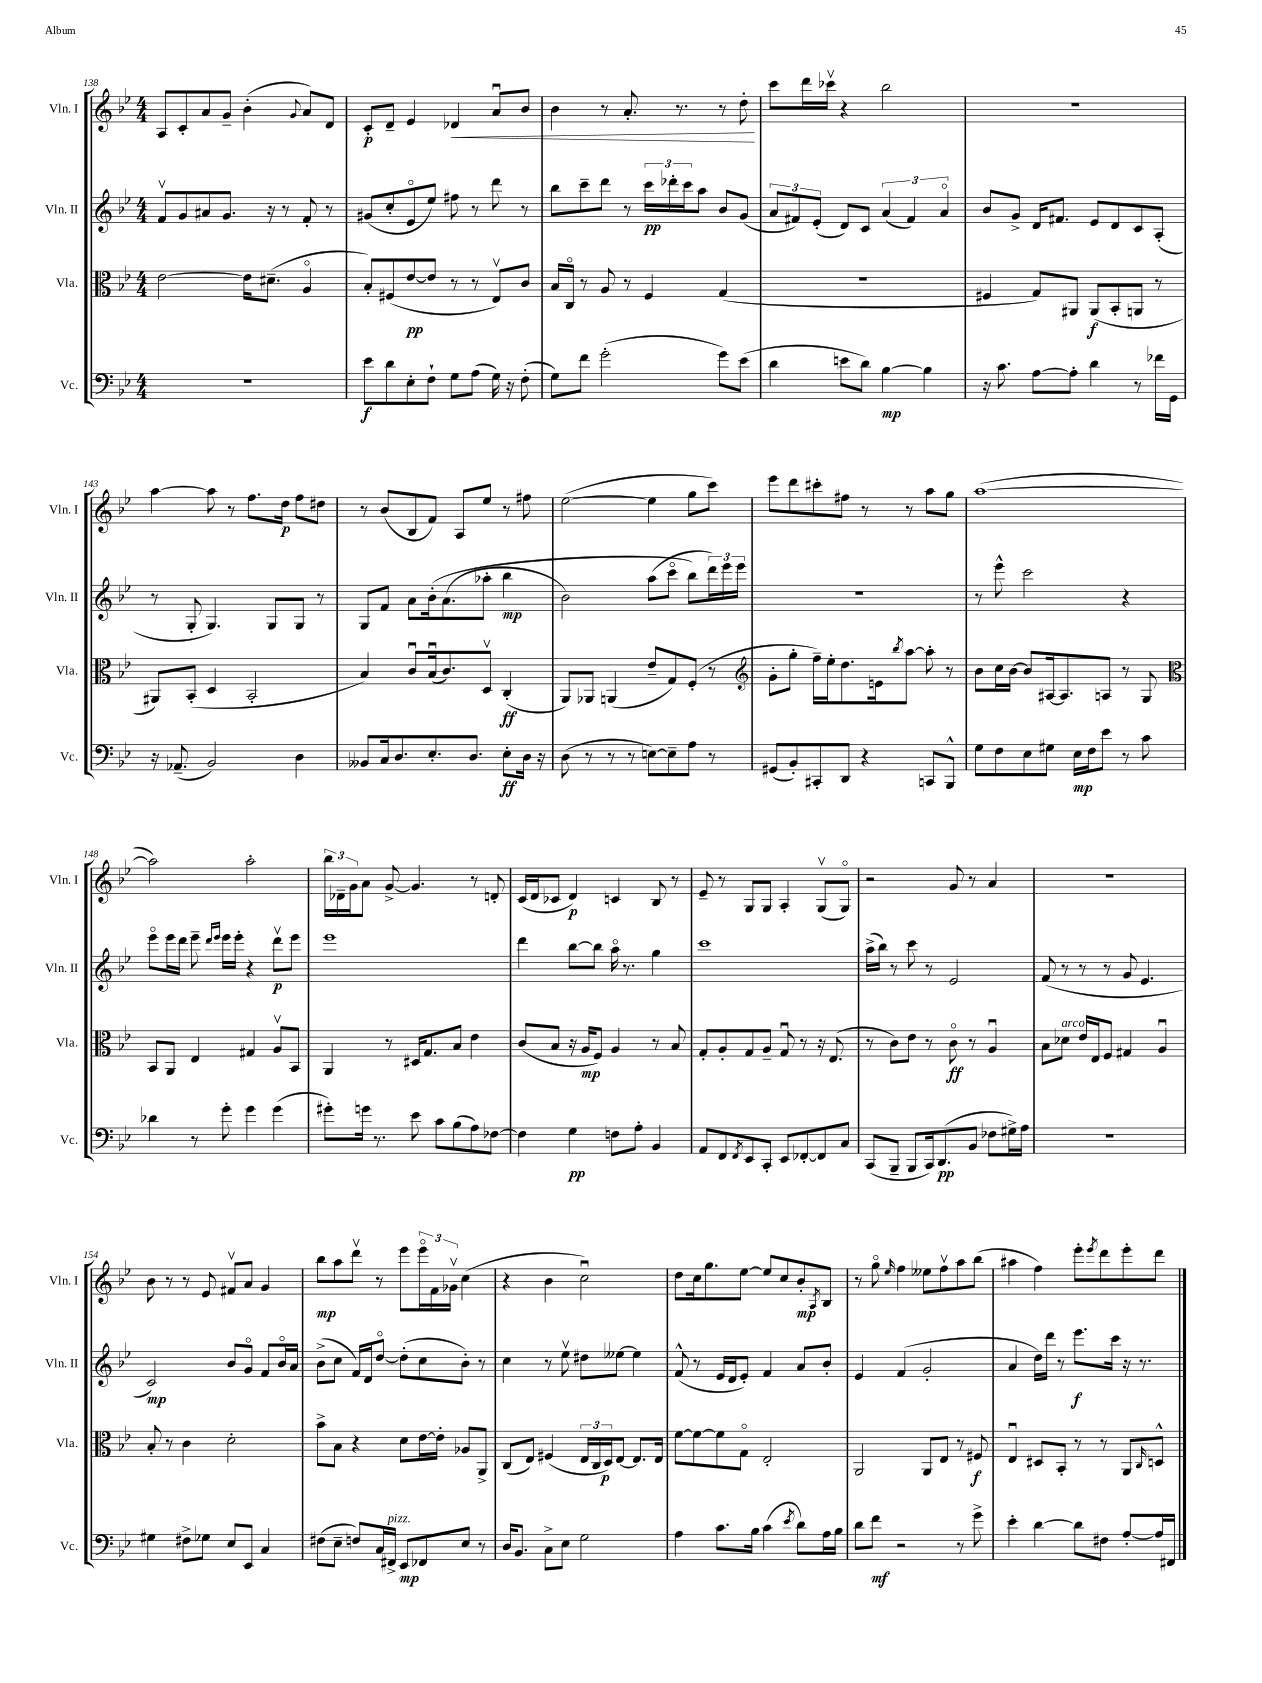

**kern	**kern	**kern	**kern
*staff4	*staff3	*staff2	*staff1
*clefF4	*clefC3	*clefG2	*clefG2
*k[b-e-]	*k[b-e-]	*k[b-e-]	*k[b-e-]
*M4/4	*M4/4	*M4/4	*M4/4
1r	[2e-	8fv	8A
.	.	8g	8c'
.	.	8a#	8a
.	.	8.g	8g~
.	16e-]	.	(4b-'
.	(8.d#~	16r	.
.	.	8r	.
.	.	.	8qqg
.	4Ao	8f'	8a)
.	.	8r	8d
=	=	=	=
8e-	8B-')	(8g#	8c'
8d	(8F#	8cc'	8d~
8E-'	[8e-	8e-o	4e-
8F`	8e-]	8ee-)	.
8G	8r	8ff#	4d-
(8A	8r	8r	.
16G)	8E-v)	8ddd	8au
16r	.	.	.
(8F'	8c	8r	8b-
=	=	=	=
8G)	16B-	8bb-	4b-
.	16Co	.	.
8f	8r	8ccc~	.
(2g'	8A	8ddd	8r
.	8r	8r	8.a'
.	4F	24ccc	.
.	.	24ddd-'	.
.	.	.	8.r
.	.	24ccc	.
.	.	8aa	.
8g)	(4G	8b-	8r
(8e-	.	(8g	8dd'
=	=	=	=
4d	1r	12a	8ccc
.	.	12f#)	.
.	.	.	16ddd
.	.	(12e-'	.
.	.	.	16ccc-v
8e	.	8d)	4r
8d)	.	8c	.
[4B-	.	(6a	2bb-
.	.	6f#)	.
4B-]	.	.	.
.	.	6ao	.
=	=	=	=
16r	4F#	8b-	1r
8.c	.	.	.
.	.	8g^	.
[8A	8G)	16d	.
.	.	8.f#	.
8A']	8AA#	.	.
4d	(8AA#	8e-	.
.	8BB-'	8d	.
8r	8AA	8c	.
16f-	8r	(8A'	.
16GG	.	.	.
=	=	=	=
16r	8AA#)	8r	[4aa
(8.AA-~	.	.	.
.	(8BB-'	8G'	.
2BB-)	4D	4.G)	8aa]
.	.	.	8r
.	2BB-'	.	8.ff
.	.	8G	.
.	.	.	16dd
4D	.	8G	8ff
.	.	8r	8dd#
=	=	=	=
8BB--	4B-)	8G	8r
16C	.	8f	(8b-
8.D	.	.	.
.	8cu	8a	8B-
8.E-'	(16B-u	&(16b-'	8f)
.	8.c)	(8.a	.
.	.	.	8A
8.D	.	.	.
.	8Dv	8aa-'	8ee-
8E-'	(4C'	4bb-	8r
16D	.	.	8ff#
16r	.	.	.
=	=	=	=
(8D	8AA)	2b-)	([2ee-
8r	8AA-	.	.
8r	(4AA	.	.
8r	.	.	.
[8E)	8e-~	(8aa	4ee-]
8E~]	8G)	8ccco	.
8A	(8F'	8bb-&)	8gg
8r	8r	24ddd)	8ccc)
.	.	24eee-	.
.	.	24eee-	.
=	=	=	=
*	*clefG2	*	*
(8GG#	8g'	1r	8eee-
8BB-')	8gg'	.	8ddd
8CC#'	16ff~)	.	8ccc#'
.	16ee-'	.	.
8DD	8.dd	.	8ff#
4r	.	.	8r
.	16e	.	.
.	8qbb-	.	.
.	[8aa	.	8r
8CC	8aa']	.	8aa
8BBB-^^	8r	.	8gg
=	=	=	=
8G	8b-	8r	([1aa
8F	16cc	8eee-^^	.
.	[16b-	.	.
8E-	8b-]	2ccc	.
8G#	[16A#	.	.
.	8.A#]	.	.
16E-	.	.	.
16F	.	.	.
8e-	8A	.	.
8r	8r	4r	.
8c	8G	.	.
=	=	=	=
*	*clefC3	*	*
4d-	8BB-	8eee-o	2aa])
.	8AA	16eee-	.
.	.	16ddd	.
8r	4E-	8eee-~	.
.	.	16qqddd	.
.	.	16qqeee-	.
8g'	.	16eee-	.
.	.	16eee-'	.
4g	4G#	4r	2aa'
(4g	8Av	8dddv	.
.	8BB-	8eee-	.
=	=	=	=
8g#')	4AA	1eee-	24bb-
.	.	.	24d-~
.	.	.	24g
16g	.	.	8a
8.r	.	.	.
.	8r	.	[8g^
8e-	16D#	.	4.g]
.	8.G	.	.
8c	.	.	.
(8B-	8B-	.	.
8A)	4e-	.	8r
[8F-	.	.	8d'
=	=	=	=
4F-]	(8c	4ddd	(16c
.	.	.	16d
.	8B-	.	8c-
4G	16r	[8bb-	4d)
.	16A	.	.
.	8F)	8bb-]	.
8F	4A	16aao	4c
.	.	8.r	.
8A'	.	.	.
4BB-	8r	4gg	8B-
.	8B-	.	8r
=	=	=	=
8AA	8G'	1ccc	8e-~
8FF	8A'	.	8r
8qFF	.	.	.
8EE-	8G	.	8G
8CC'	8A~	.	8G
8EE-	8Gu	.	4A'
[8FF-'	8r	.	.
8FF-]	16r	.	(8Gv
.	(8.E-	.	.
8C	.	.	8Go)
=	=	=	=
(8CC	8r	(16aa^	2r
.	.	16bb-)	.
8BBB-~	8c)	8r	.
8BBB-	8e-	8ccc	.
16CC)	8r	8r	.
(8.DD	.	.	.
.	8co	2e-	8g
8BB-	8r	.	8r
8F-	4Au	.	4a
16G#^)	.	.	.
16A	.	.	.
=	=	=	=
1r	8B-	(8f	1r
.	8d-	8r	.
.	16e-	8r	.
.	16E-	.	.
.	8F	8r	.
.	4G#	8g	.
.	.	4.e-	.
.	4Au	.	.
=	=	=	=
4G#	8B-'	2c)	8b-
.	8r	.	8r
8F#^	4c	.	8r
8G-	.	.	8e-
8E-	2d'	8b-	8f#v
8EE-	.	8go	8a
4C	.	8f	4g
.	.	16b-o	.
.	.	16a	.
=	=	=	=
(8F#	8b-^	(8b-^	8bb-
8E-~	8B-	8cc	8aa
8F)	4r	16f)	8dddv
.	.	16d	.
16C	.	[8ddo	8r
16FF#^	.	.	.
8EE-	8d	(8dd']	8eee-
8FF-	[16e-	8cc	24eee-o
.	.	.	24f
.	16e-']	.	.
.	.	.	24g-v
8E-	8A-	8b-')	(4cc
8r	8AA^	8r	.
=	=	=	=
16D	(8C	4cc	4r
8.BB-	.	.	.
.	8E-)	.	.
8C^	(4F#	8r	4b-
8E-	.	8ee-v	.
2G	24E-	8dd#	2ccu)
.	24C	.	.
.	24D)	.	.
.	[8E-	[8ee--	.
.	8.E-]	4ee--]	.
.	16E-	.	.
=	=	=	=
4A	[8f	(8f^^	8dd
.	8f_	8r	16cc
.	.	.	8.gg
8.c	8f]	16e-	.
.	.	16d	.
.	8Go	8e-')	[8ee-
16B-	.	.	.
(4c	2E-'	4f	8ee-]
.	.	.	8cc
8qe-	.	.	.
8d)	.	8a	8b-'
.	.	.	8qA
16A	.	8b-'	8B-
16B-	.	.	.
=	=	=	=
8d	2AA	4e-	8r
8f	.	.	8ggo
.	.	.	16qqee-
2r	.	(4f	4ff
.	8AA	2g'	8ee--
.	8E-	.	8ffv
8r	8r	.	8aa
8g^	8F#	.	(8bb-
=	=	=	=
4e-'	4E-u	4a	4aa#
[4d	8D#	16dd)	4ff)
.	.	16ddd	.
.	8BB-'	8r	.
8d]	8r	8.eee-	8eee-'
.	.	.	8qeee-
8F#	8r	.	8ddd
.	.	16ccc	.
[8A'	8AA	16r	8eee-'
.	.	8.r	.
.	16qqC	.	.
16A]	8D^^	.	8ddd
16FF#	.	.	.
==	==	==	==
*-	*-	*-	*-
